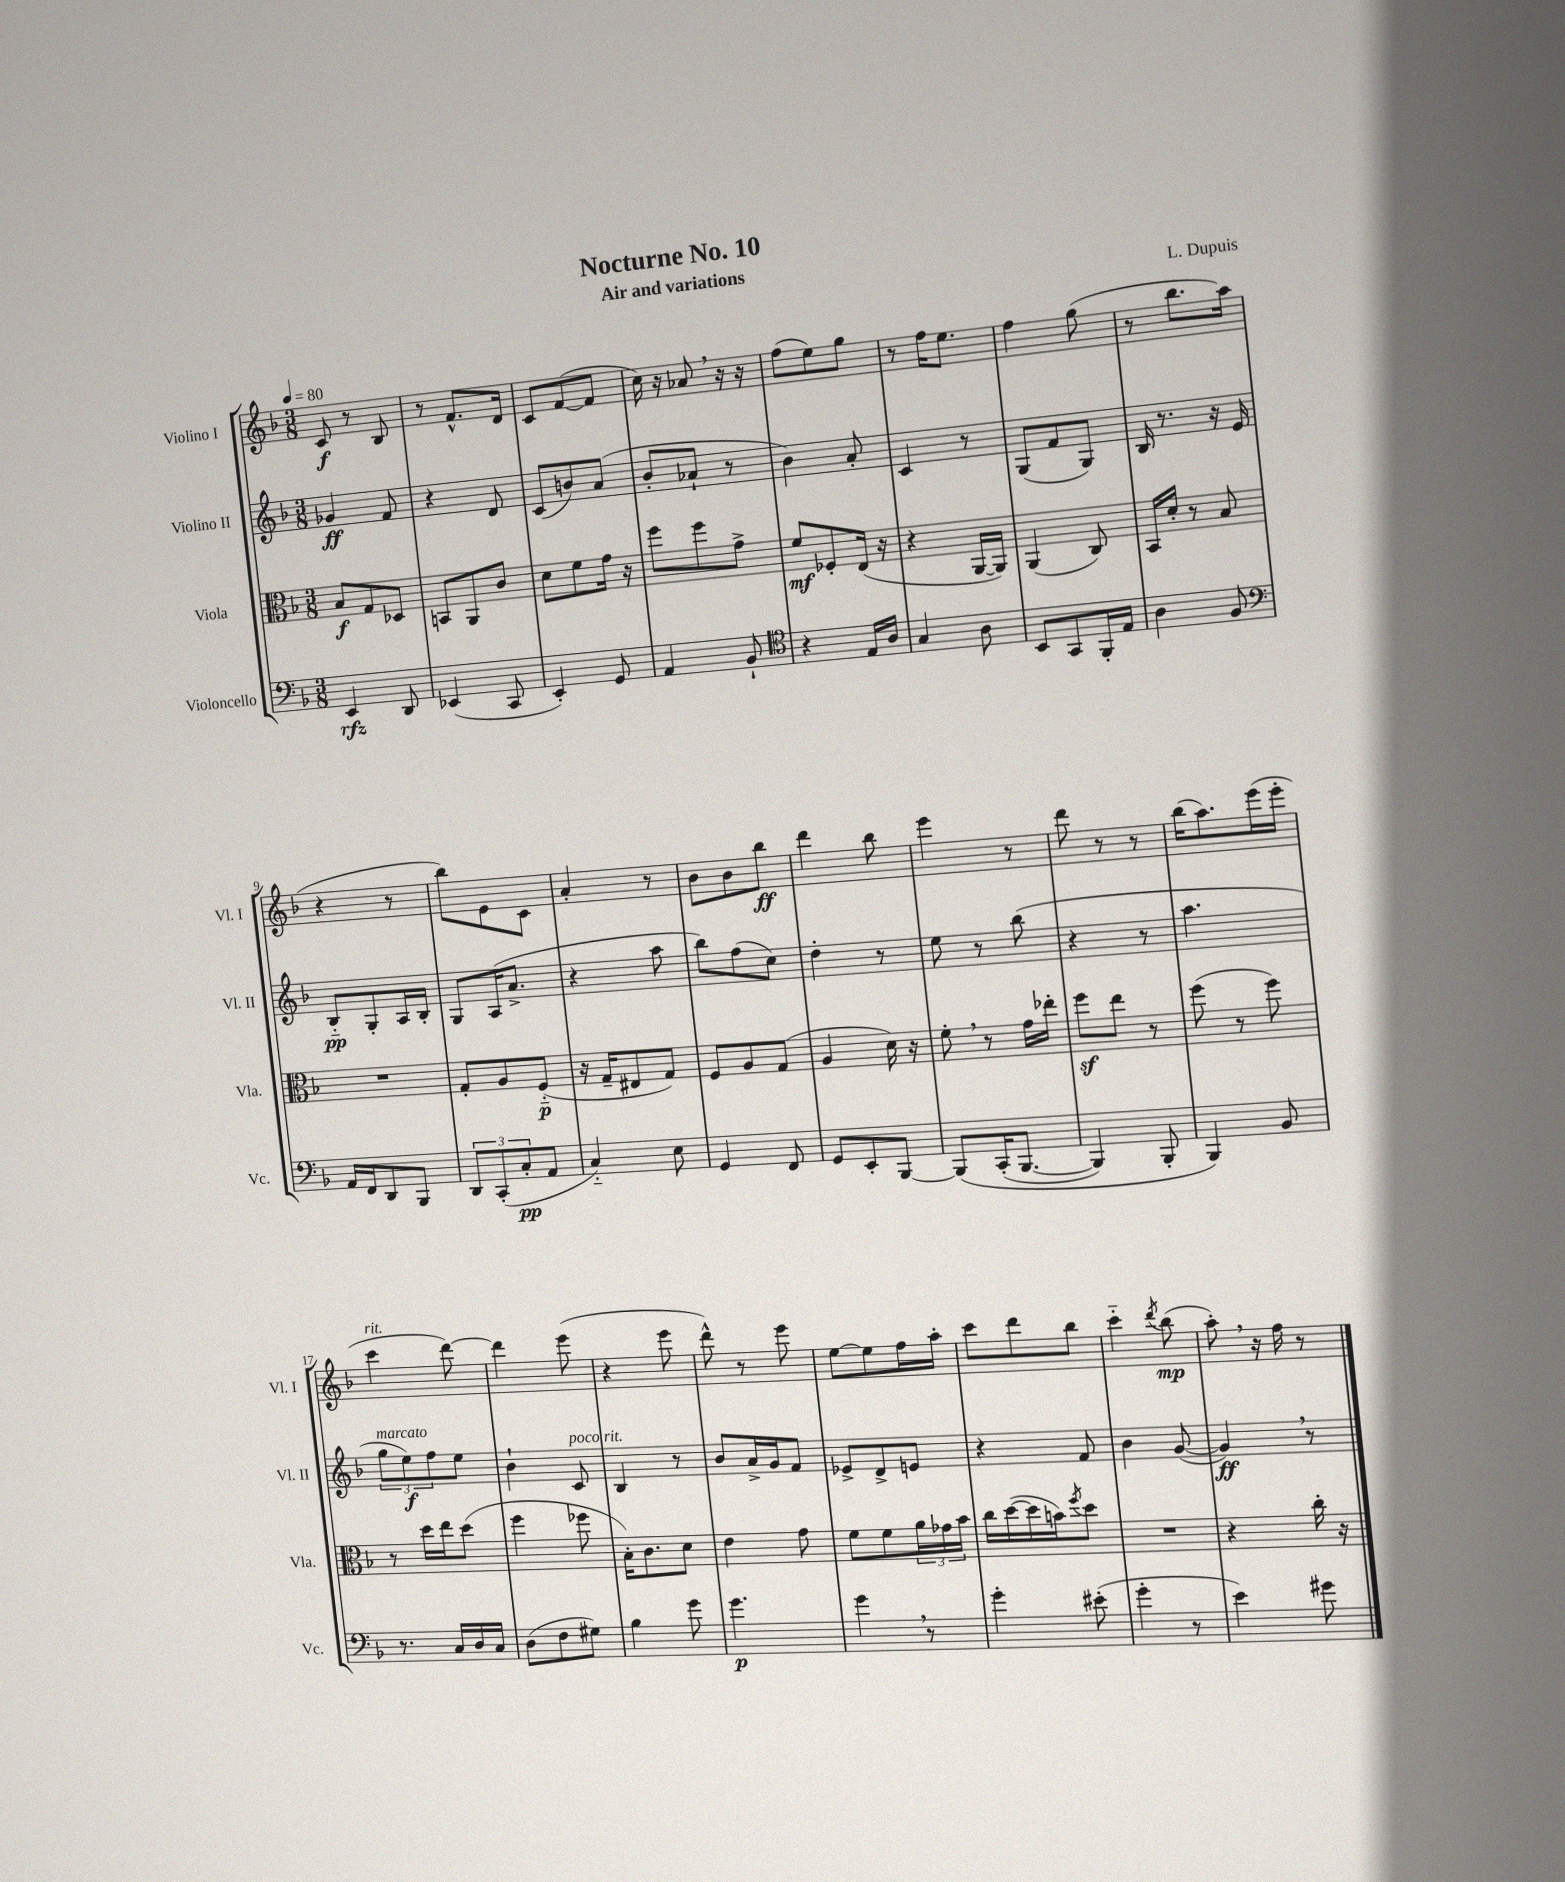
\header { title = "Nocturne No. 10" composer = "L. Dupuis" subtitle = "Air and variations" }
<<
\new StaffGroup <<
\new Staff = "s0" \with { instrumentName = "Violino I" shortInstrumentName = "Vl. I" } {
    \clef treble \key f \major \numericTimeSignature \time 3/8 \tempo 4 = 80
    c'8\f r8 bes8 |
    r8 f'8.-^ d'16 |
    c'8 f'8~( f'8 |
    c''16) r16 aes'8 \breathe r16 r16 |
    f''8( e''8) g''8 |
    r8 f''16 e''8. |
    f''4 g''8( |
    r8 bes''8. a''16 |
    r4 r8 |
    bes''8) e'8 c'8 |
    a'4-. r8 |
    bes'8 bes'8 bes''8\ff |
    d'''4 bes''8 |
    e'''4 r8 |
    d'''8 r8 r8 |
    bes''16( a''8.) e'''16( e'''16-. |
    c'''4^\markup { \italic "rit." } d'''8~) |
    d'''4 e'''8( |
    r4 e'''8 |
    d'''8-^) r8 e'''8 |
    e''8~ e''8 f''16 a''16-. |
    c'''8 d'''8 bes''8 |
    c'''4-_ \acciaccatura { d'''8 } bes''8\mp( |
    a''8-.) \breathe r16 f''16 r8 \bar "|." |
}
\new Staff = "s1" \with { instrumentName = "Violino II" shortInstrumentName = "Vl. II" } {
    \clef treble \key f \major \numericTimeSignature \time 3/8
    ges'4\ff f'8 |
    r4 d'8 |
    c'8( b'8) a'8( |
    bes'8-. aes'8-! r8 |
    bes'4) a'8-. |
    c'4 r8 |
    g8( f'8 g8) |
    bes16 r8. r16 e'16 |
    bes8-_\pp g8-. a16 bes16-. |
    g8 a16( a'8.-> |
    r4 a''8 |
    bes''8) f''8( c''8) |
    d''4-. r8 |
    e''8 r8 bes''8( |
    r4 r8 |
    a''4. |
    \tuplet 3/2 { g''8^\markup { \italic "marcato" } e''8\f) f''8 } e''8 |
    bes'4-! c'8^\markup { \italic "poco rit." } |
    bes4 r8 |
    bes'8 a'16-> g'16 f'8 |
    ees'8-> d'8-> e'8 |
    r4 f'8 |
    bes'4 g'8~( |
    g'4\ff) \breathe r8 \bar "|." |
}
\new Staff = "s2" \with { instrumentName = "Viola" shortInstrumentName = "Vla." } {
    \clef alto \key f \major \numericTimeSignature \time 3/8
    bes8\f g8 des8 |
    b,8 a,8 c'8 |
    d'8 f'8 g'16 r16 |
    f''8 f''8 g'8-> |
    f'8\mf fes8-. e16( r16 |
    r4 a,16~ a,16) |
    a,4( c8) |
    bes,16 d'16-. r8 bes8 |
    R4. |
    g8-. a8 f8-_\p( |
    r16 g16-- eis8 g8) |
    f8 a8 g8( |
    a4 d'16) r16 |
    f'8-. \breathe r8 g'16 ees''16-. |
    f''8\sf e''8 r8 |
    f''8( r8 f''8) |
    r8 d''16 e''16 d''8( |
    f''4 fes''8 |
    bes16-.) c'8. d'8 |
    e'4 g'8 |
    f'8 f'8 \tuplet 3/2 { a'16 ges'16 bes'16 } |
    c''16 d''16~( d''16 b'16) \acciaccatura { f''8 } d''8 |
    R4. |
    r4 c''16-. r16 \bar "|." |
}
\new Staff = "s3" \with { instrumentName = "Violoncello" shortInstrumentName = "Vc." } {
    \clef bass \key f \major \numericTimeSignature \time 3/8
    e,4\rfz d,8 |
    ees,4( c,8 |
    e,4-.) g,8 |
    a,4 bes,8-! |
    \clef tenor r4 e16 a16 |
    g4 a8 |
    bes,8 g,8 f,16-. e16 |
    a4 f8 |
    \clef bass a,16 f,16 d,8 bes,,8 |
    \tuplet 3/2 { d,8 c,8-.( c8-.\pp } a,8 |
    c4-_) e8 |
    g,4 f,8 |
    g,8 e,8-. bes,,8~ |
    bes,,8\( c,16-.( bes,,8.~ |
    bes,,4) bes,,8-. |
    bes,,4\) bes,8 |
    r8. c16 d16 c16 |
    d8( f8 gis8) |
    bes4 g'8 |
    g'4.\p |
    g'4 \breathe r8 |
    g'4-. eis'8-.( |
    g'4-. r8 |
    e'4) gis'8 \bar "|." |
}
>>
>>
